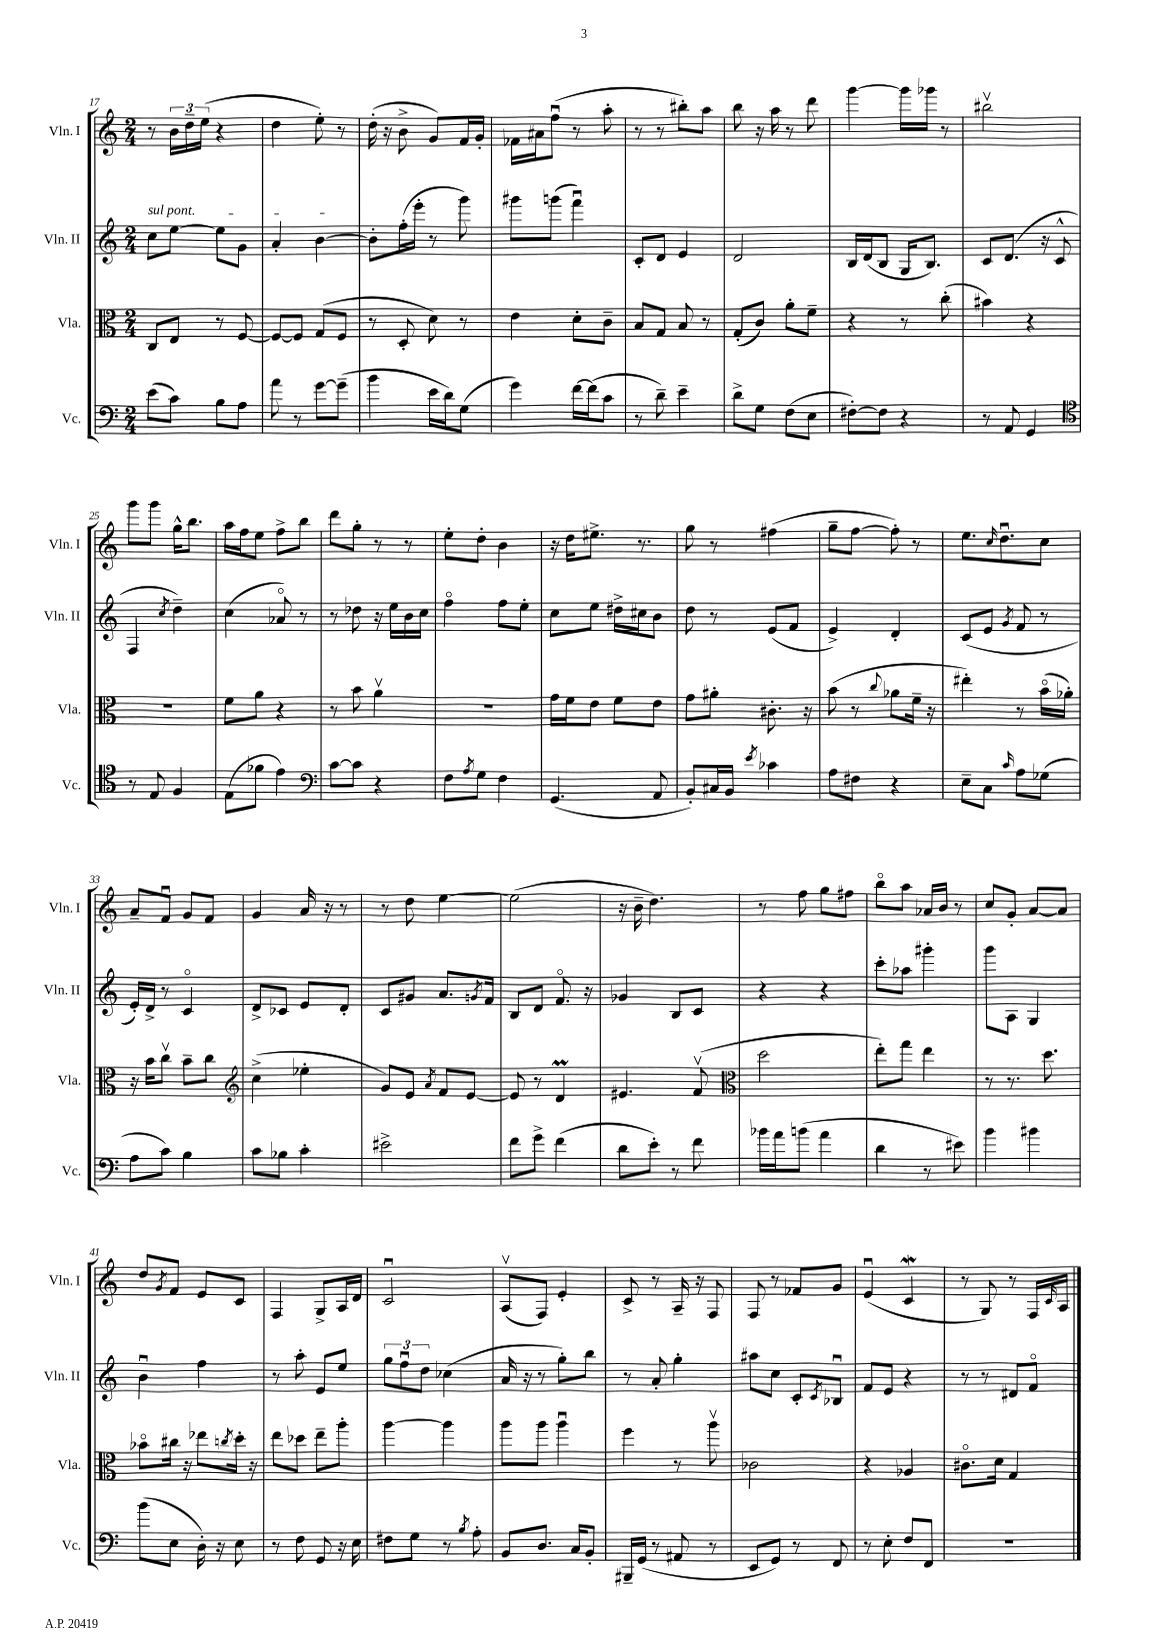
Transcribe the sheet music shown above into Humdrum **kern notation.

**kern	**kern	**kern	**kern
*staff4	*staff3	*staff2	*staff1
*clefF4	*clefC3	*clefG2	*clefG2
*k[]	*k[]	*k[]	*k[]
*M2/4	*M2/4	*M2/4	*M2/4
(8e	8C	8cc	8r
8c)	8E	[8ee	24b
.	.	.	24dd~
.	.	.	(24ee
8B	8r	8ee]	4r
8A	[8F	8g	.
=	=	=	=
8a	8F_	4a'	4dd
8r	8F]	.	.
[8g	(8G	[4b	8ee')
(8g~]	8F	.	8r
=	=	=	=
4b	8r	8b']	(16dd'
.	.	.	16r
.	8D'	(16ff'	8b^
.	.	16eee'	.
16e	8d)	8r	8g)
16d)	.	.	.
(8G	8r	8ggg)	16f
.	.	.	16g'
=	=	=	=
4g)	4e	8ggg#	16f-
.	.	.	16a#
.	.	(8ggg	(8ffu
[16f	8d'	4fffu)	8r
(16f]	.	.	.
8c	8c~	.	8aa'
=	=	=	=
8r	8B	8c'	8r
8d~)	8G	8d	8r
4e~	8B	4e	8bb#')
.	8r	.	8aa
=	=	=	=
8d^	(8G'	2d	8bb
8G	8c)	.	16r
.	.	.	16aa
(8F	8a'	.	8r
8E	8f~	.	8ddd
=	=	=	=
[8F#')	4r	16B	[4ggg
.	.	(16d	.
8F#]	.	8B	.
4r	8r	16G	16ggg]
.	.	8.B)	16ggg-
.	(8cc'	.	8r
=	=	=	=
8r	4b#)	8c	2bb#v
8AA	.	(8.d	.
4GG	4r	.	.
.	.	16r	.
.	.	8c^^	.
=	=	=	=
*clefC4	*	*	*
8r	2r	4F	8ggg
8E	.	.	8ggg
.	.	8qcc	.
4F	.	4dd~)	16gg^^
.	.	.	8.bb
=	=	=	=
(8E	8f	(4cc	16aa
.	.	.	16ff
8f-	8a	.	8ee
4e)	4r	8a-o)	8ff^
.	.	8r	8bb
=	=	=	=
*clefF4	*	*	*
[8c	8r	8r	8ddd
8c]	8b	8dd-	8gg'
4r	4av	16r	8r
.	.	16ee	.
.	.	16b	8r
.	.	16cc	.
=	=	=	=
8F	2r	4ffo	8ee'
8qA	.	.	.
8G	.	.	8dd'
4F	.	8ff	4b
.	.	8ee'	.
=	=	=	=
(4.GG	16g	8cc	16r
.	16f	.	16dd
.	8e	8ee	8.ee#^
.	8f	16dd#^	.
.	.	16cc#	8.r
8AA	8e	8b	.
=	=	=	=
8BB')	8g	8dd	8gg
16C#	8a#'	8r	8r
16BB	.	.	.
8qe	.	.	.
4c-	8.c#'	(8e	(4ff#
.	.	8f	.
.	16r	.	.
=	=	=	=
8A	(8b	4e^)	8gg~
8F#	8r	.	[8ff
.	8qqcc	.	.
4r	8a-	4d'	8ff'])
.	16f~	.	8r
.	16r	.	.
=	=	=	=
8E~	4ee#')	(8c	8.ee
8C	.	8e	.
.	.	.	16qqcc
.	.	.	8.ddu
16qqc	.	8qg	.
8A	8r	8f	.
(8G-	(16bo	8r	8cc
.	16a-')	.	.
=	=	=	=
8A	16r	16e')	8a~
.	16b	16d^	.
8c)	8ccv	8r	8fu
4B	8b~	4co	8g
.	8cc	.	8f
=	=	=	=
*	*clefG2	*	*
8c	(4cc^	8d^	4g
8B-	.	8c-	.
4c'	4ee-'	8e	16a
.	.	.	16r
.	.	8d'	8r
=	=	=	=
2e#^	8g)	8c	8r
.	8e	8g#	8dd
.	8qa	.	.
.	8f	8.a	[4ee
.	[8e	.	.
.	.	8qg	.
.	.	16f	.
=	=	=	=
8f	8e]	8B	(2ee]
8g^	8r	8d	.
(4f	4d	8.fo	.
.	.	16r	.
=	=	=	=
8d	4.e#	4g-	16r
.	.	.	16b~
8e')	.	.	4.dd)
8r	.	8B	.
8f	(8fv	8c	.
=	=	=	=
*	*clefC3	*	*
16b-	2dd	4r	8r
16a	.	.	.
(8b	.	.	8ff
4a	.	4r	8gg
.	.	.	8ff#
=	=	=	=
4d	8ee')	8ccc'	8bbo
.	8gg	8aa-	8aa
8r	4ee	4ggg#'	16a-
.	.	.	16b
8e#)	.	.	8r
=	=	=	=
4b	8r	8ggg	8cc
.	8.r	8A	8g'
4b#	.	4G	[8a
.	8.dd	.	.
.	.	.	8a]
=	=	=	=
(8b	8b-o	4bu	8dd
.	.	.	8qg
8E	16cc#	.	8f
.	16r	.	.
16D')	8ee-	4ff	8e
16r	.	.	.
.	8qcc	.	.
8E	16dd'	.	8c
.	16r	.	.
=	=	=	=
8r	8ee	8r	4F
8F	8dd-	8aa'	.
8GG	8ee~	8e	8G^
16r	8aa'	8ee	16A
16E	.	.	16d
=	=	=	=
8F#	[4aa	12gg	2cu
.	.	12ffu	.
8G	.	.	.
.	.	12dd	.
8r	4aa]	(4cc-	.
8qB	.	.	.
8A'	.	.	.
=	=	=	=
8BB	8aa	16a	(8Av
.	.	16r	.
8.D	8aa	8r	8F)
.	4aau	8gg')	4e'
16C	.	.	.
8BB'	.	8bb	.
=	=	=	=
16BBB#~	4ff	8r	8c^
(16GG	.	.	.
8r	.	8a'	8r
8AA#	8r	4gg'	16A~
.	.	.	16r
8r	8aav	.	8F
=	=	=	=
8EE	2c-	8aa#	8F
8GG)	.	8cc	8r
8r	.	8c'	8f-
.	.	8qc	.
8FF	.	8B-u	8g
=	=	=	=
8r	4r	8f	(4eu
8E'	.	8e	.
8F	4A-	4r	4c
8FF	.	.	.
=	=	=	=
2r	8.c#o	8r	8r
.	.	8r	8G)
.	16d	.	.
.	4G	8d#	8r
.	.	8fo	16F
.	.	.	16qqc
.	.	.	16A
==	==	==	==
*-	*-	*-	*-
